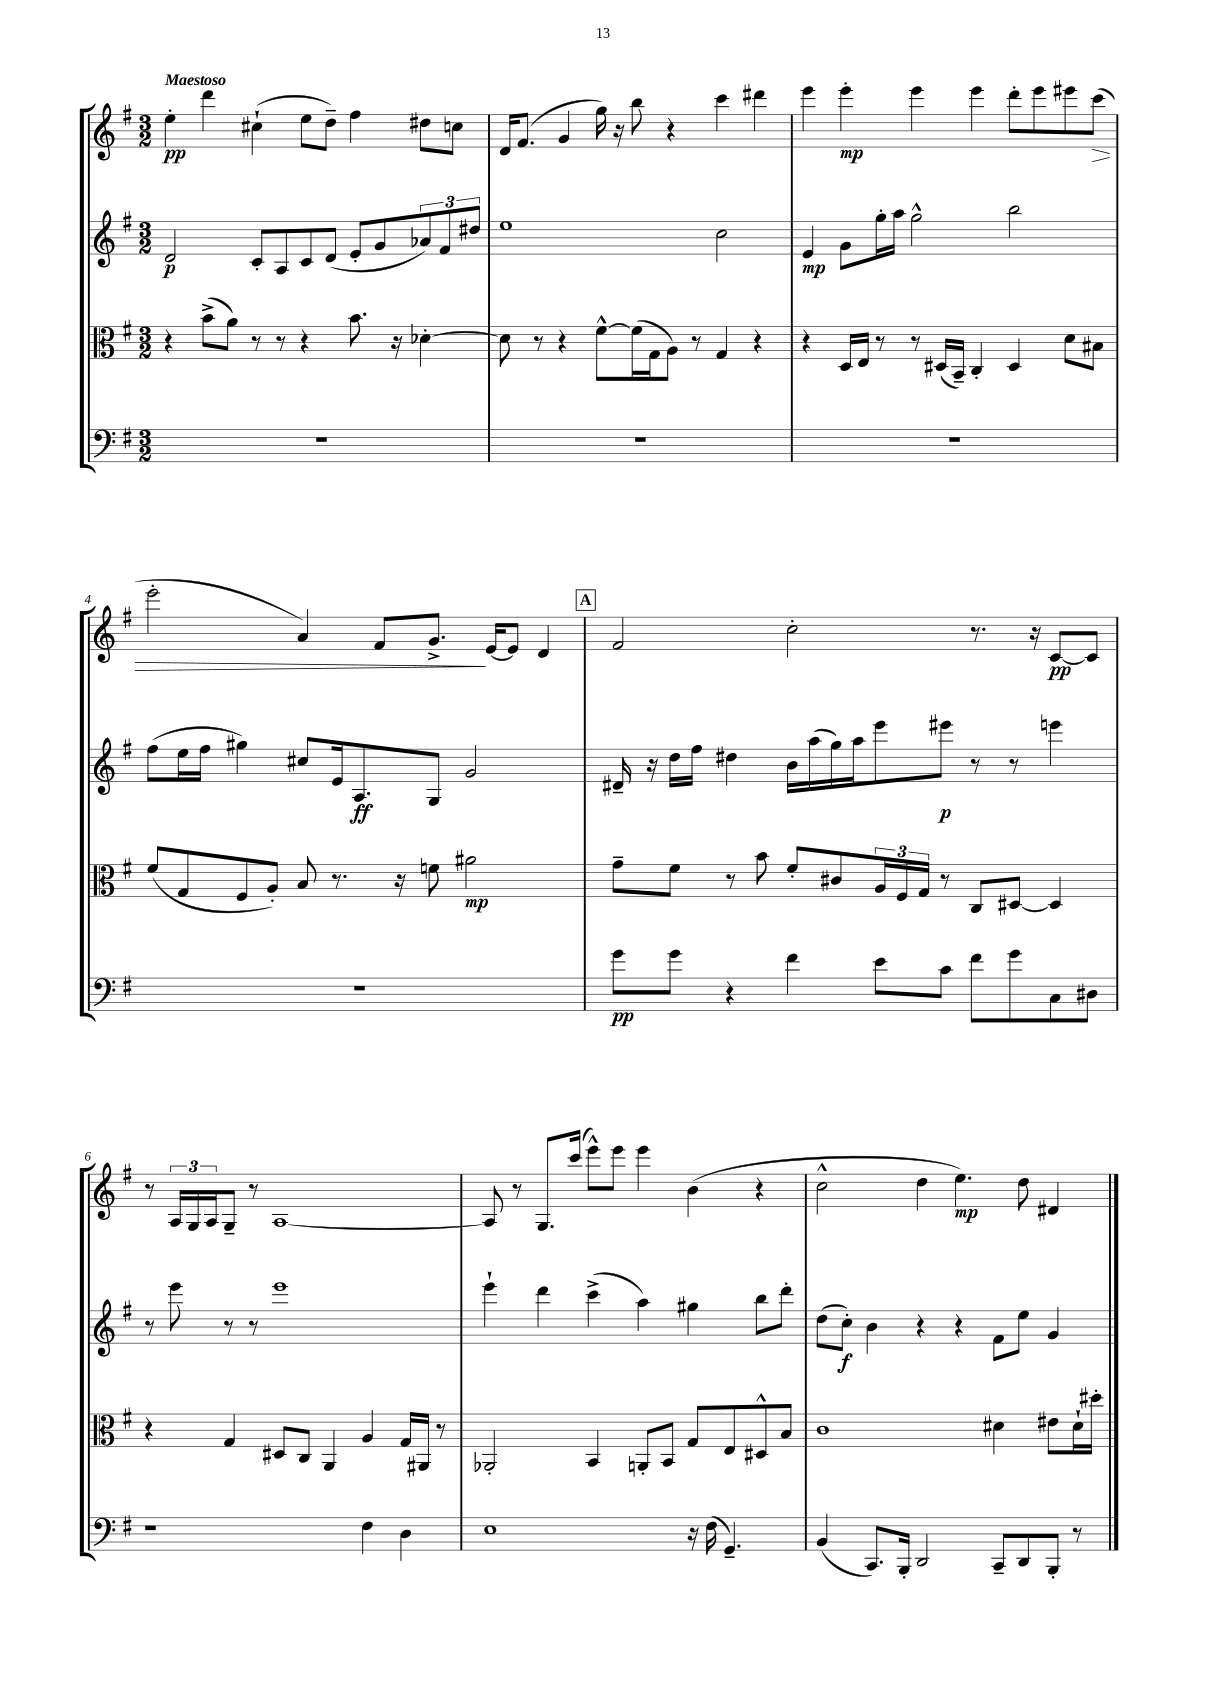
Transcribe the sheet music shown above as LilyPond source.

<<
\new StaffGroup <<
\new Staff = "s0" {
    \clef treble \key g \major \numericTimeSignature \time 3/2 \tempo "Maestoso"
    e''4-.\pp d'''4 cis''4-!( e''8 d''8--) fis''4 dis''8 c''8 |
    d'16 fis'8.( g'4 g''16) r16 b''8 r4 c'''4 dis'''4 |
    e'''4 e'''4-.\mp e'''4 e'''4 d'''8-. e'''8 eis'''8 c'''8\>( |
    e'''2-. a'4) fis'8 g'8.->\! e'16~ e'8 d'4 |
    \mark \markup { \box "A" } fis'2 c''2-. r8. r16 c'8~\pp c'8 |
    r8 \tuplet 3/2 { a16 g16 a16 } g8-- r8 a1~ |
    a8 r8 g8. c'''16( e'''8-^) e'''8 e'''4 b'4( r4 |
    c''2-^ d''4 e''4.\mp) d''8 dis'4 \bar "|." |
}
\new Staff = "s1" {
    \clef treble \key g \major \numericTimeSignature \time 3/2
    d'2\p c'8-. a8 c'8 d'8( e'8-. g'8 \tuplet 3/2 { aes'8) fis'8 dis''8 } |
    e''1 c''2 |
    e'4\mp g'8 g''16-. a''16 g''2-^ b''2 |
    fis''8( e''16 fis''16 gis''4) cis''8 e'16 a8.\ff g8 g'2 |
    \mark \markup { \box "A" } dis'16-- r16 d''16 fis''16 dis''4 b'16 a''16( g''16) a''16 e'''8 eis'''8\p r8 r8 e'''4 |
    r8 e'''8 r8 r8 e'''1 |
    e'''4-! d'''4 c'''4->( a''4) gis''4 b''8 d'''8-. |
    d''8( c''8-.\f) b'4 r4 r4 fis'8 e''8 g'4 \bar "|." |
}
\new Staff = "s2" {
    \clef alto \key g \major \numericTimeSignature \time 3/2
    r4 b'8->( a'8) r8 r8 r4 b'8. r16 des'4~-. |
    des'8 r8 r4 fis'8~-^ fis'16( g16 a8) r8 g4 r4 |
    r4 d16 e16 r8 r8 dis16( b,16--) c4-. dis4 d'8 bis8 |
    fis'8( g8 fis8 a8-.) b8 r8. r16 f'8 ais'2\mp |
    \mark \markup { \box "A" } g'8-- fis'8 r8 b'8 fis'8-. cis'8 \tuplet 3/2 { a16 fis16 g16 } r8 c8 dis8~ dis4 |
    r4 g4 dis8 c8 a,4 a4 g16 ais,16 r8 |
    aes,2-. b,4 a,8-. b,8 g8 e8 dis8-^ b8 |
    c'1 dis'4 eis'8 dis'16-! dis''16-. \bar "|." |
}
\new Staff = "s3" {
    \clef bass \key g \major \numericTimeSignature \time 3/2
    R1. |
    R1. |
    R1. |
    R1. |
    \mark \markup { \box "A" } g'8\pp g'8 r4 fis'4 e'8 c'8 fis'8 g'8 c8 dis8 |
    r1 fis4 d4 |
    e1 r16 fis16( g,4.--) |
    b,4( c,8.) b,,16-. d,2 c,8-- d,8 b,,8-. r8 \bar "|." |
}
>>
>>
